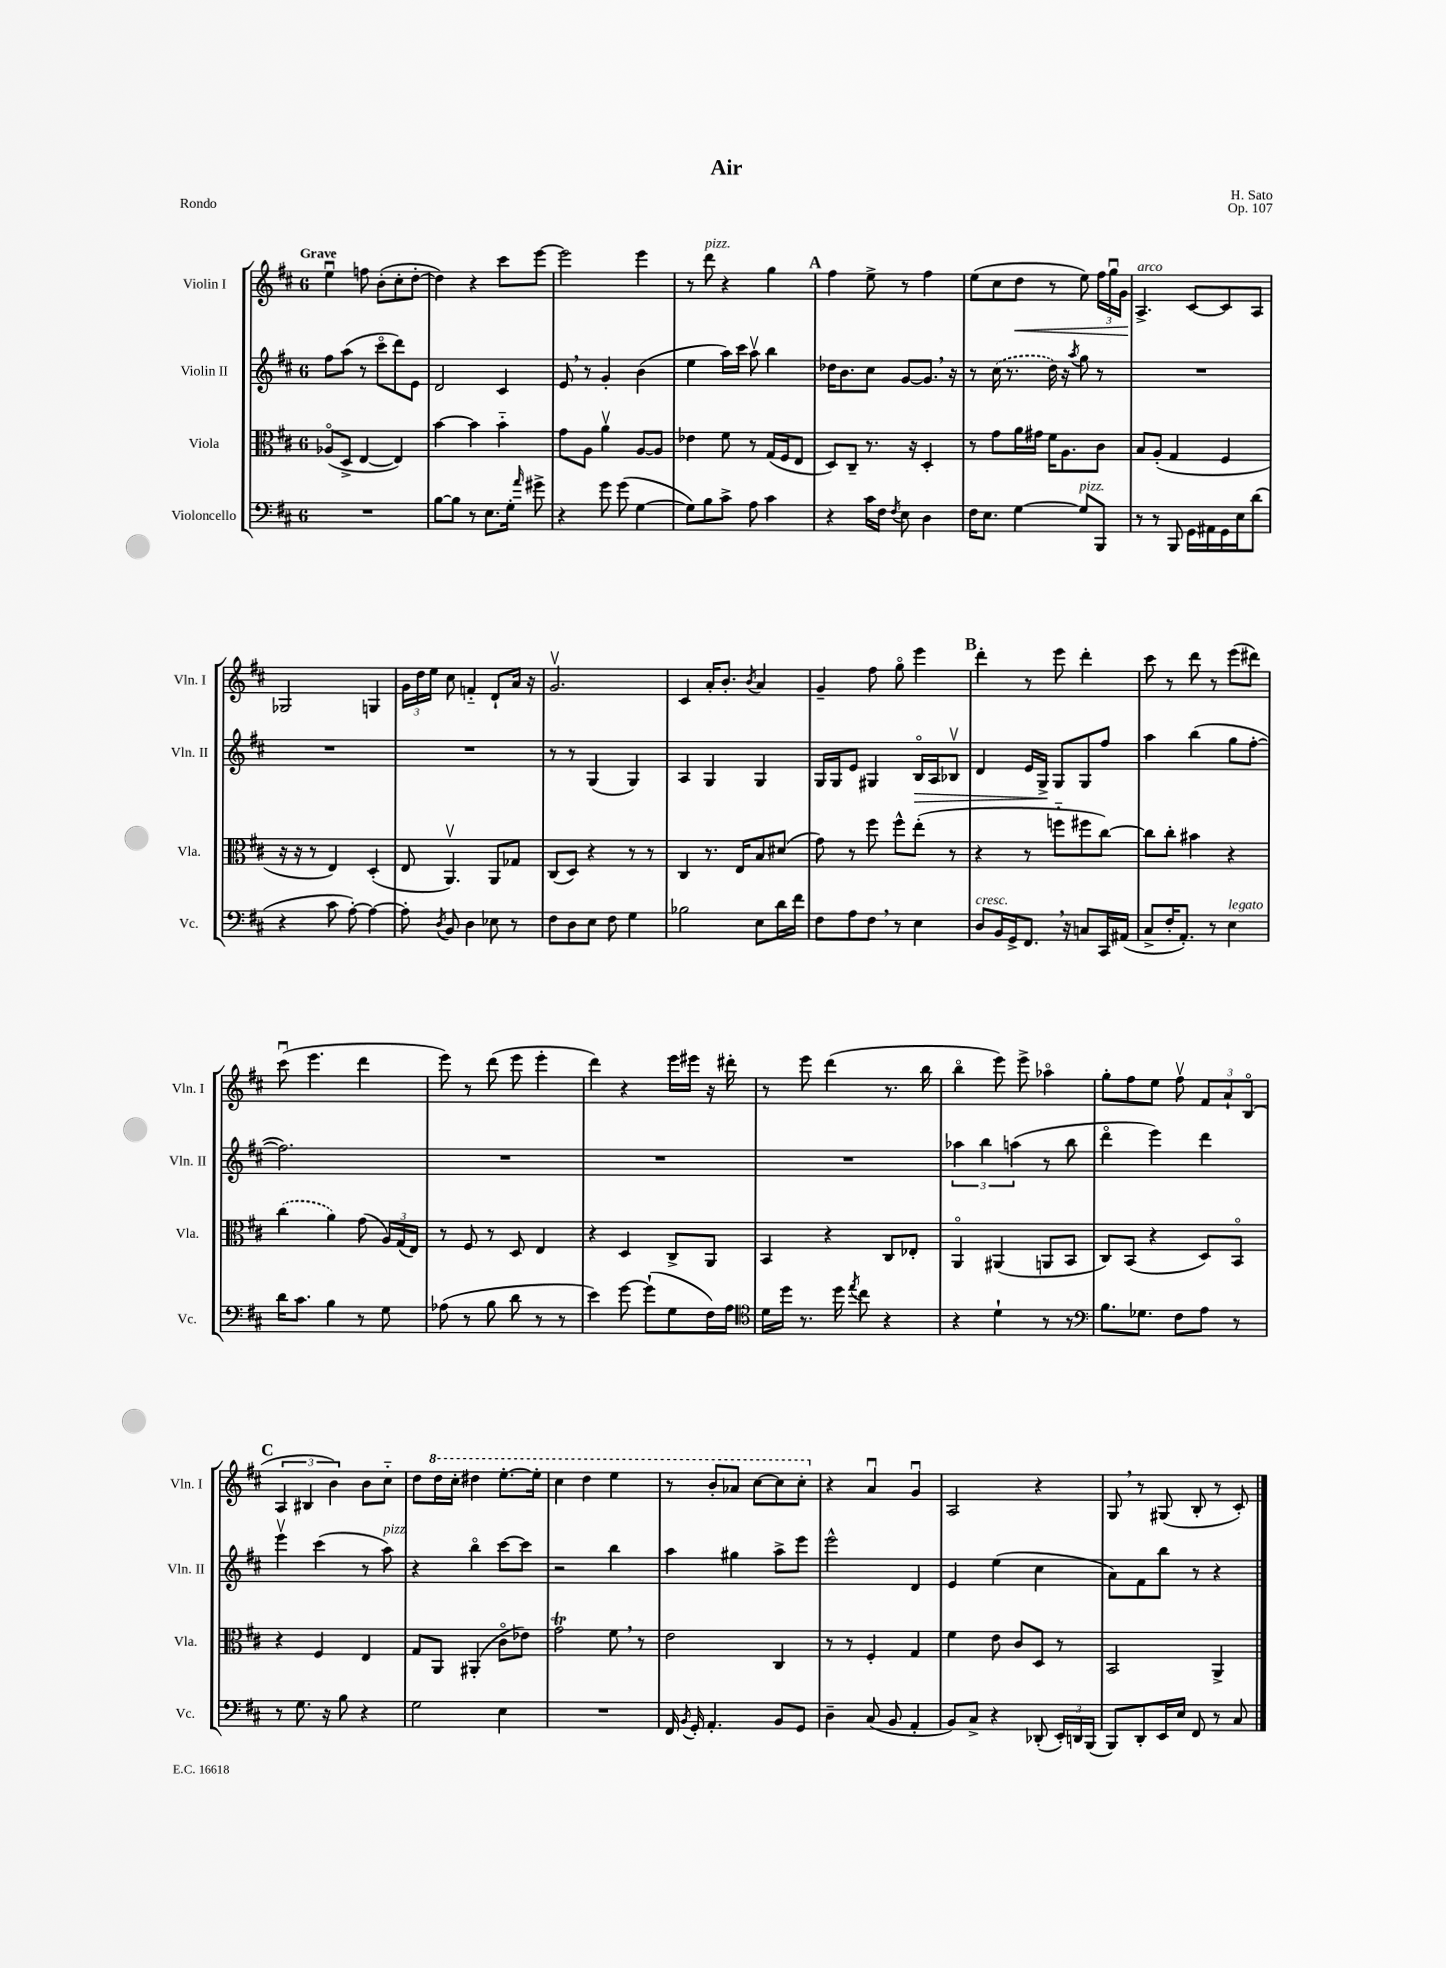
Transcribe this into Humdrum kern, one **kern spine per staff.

**kern	**kern	**kern	**kern
*staff4	*staff3	*staff2	*staff1
*clefF4	*clefC3	*clefG2	*clefG2
*k[f#c#]	*k[f#c#]	*k[f#c#]	*k[f#c#]
*M6/8	*M6/8	*M6/8	*M6/8
2.r	(8A-o	8ff#	4eeu
.	8D^	(8aa	.
.	[4E	8r	8ff
.	.	8ccc#o	(8b'
.	4E])	8ddd)	8cc#'
.	.	8e	[8dd'
=	=	=	=
[8B	[4b	2d	4dd])
8B]	.	.	.
8r	4b]	.	4r
8.E	.	.	.
.	4b'~	4c#	8ccc#
16G'	.	.	.
16qqa	.	.	.
8g#^	.	.	[8eee
=	=	=	=
4r	8g	8e	2eee]
.	8A	8r	.
8g	4av	4g'	.
(8g	.	.	.
[4G	[8A	(4b	4eee
.	8A]	.	.
=	=	=	=
8G])	4e-	4ee	8r
8B	.	.	8ddd
8c#^	8f#	16aa)	4r
.	.	16ccc#	.
8A	8r	8aav	.
4c#	(16G	4bb	4gg
.	16F#	.	.
.	8E	.	.
=	=	=	=
4r	8D)	16dd-	4ff#
.	.	8.b	.
.	8C#~	.	.
16c#	8.r	8cc#	8ee^
16F#	.	.	.
8qF#	.	.	.
8E	.	[8g	8r
.	16r	.	.
4D	4D'	8.g]	4ff#
.	.	16r	.
=	=	=	=
16F#	8r	8r	(8ee
8.E	.	.	.
.	8g	(16cc#	8cc#
.	.	8.r	.
[4G	16a	.	8dd
.	16g#	.	.
.	16f#	16dd)	8r
.	8.A	16r	.
.	.	8qaa	.
8G]	.	8gg	8ee)
8BBB	8c#	8r	24ff#
.	.	.	24ggu
.	.	.	24g
=	=	=	=
8r	8B	2.r	4.A^
8r	(8A'	.	.
8BBB	4G	.	.
16GG	.	.	[8c#
16AA#	.	.	.
16GG	4F#	.	8c#]
16E	.	.	.
(8d	.	.	8A
=	=	=	=
4r	16r	2.r	2G-
.	16r	.	.
.	8r	.	.
8c#	4E)	.	.
[8A')	.	.	.
4A_	(4D'	.	4G
=	=	=	=
8A']	8E	2.r	24g
.	.	.	24dd
.	.	.	24ee
8qD	.	.	.
8BB	4.AAv)	.	8cc#
4D	.	.	4f'~
8E-	8AA	.	8d`
8r	8G-	.	16a
.	.	.	16r
=	=	=	=
8F#	(8C#	8r	2.gv
8D	8D)	8r	.
8E	4r	(4G	.
8F#	.	.	.
4G	8r	4G)	.
.	8r	.	.
=	=	=	=
2B-	4C#	4A	4c#
.	8.r	4G	16a'
.	.	.	8.b'
.	16E	.	.
.	.	.	8qb
8E	8B	4G	4a
16d	(8d#	.	.
16f#	.	.	.
=	=	=	=
8F#	8g)	16G	4g~
.	.	16G	.
8A	8r	8e	.
8F#	8ff#	4G#	8ff#
8r	8ff#^^	.	8ggo
4E	(8ee'	16Bo	4eee
.	.	16A	.
.	8r	8B-v	.
=	=	=	=
8D	4r	4d	4ddd'
16BB	.	.	.
16GG^	.	.	.
8.FF#	8r	16e	8r
.	.	16G^	.
.	8ff'~	8G	8eee
16r	.	.	.
8C	8ff#	8G	4ddd'
16CC#	[8cc#)	8ff#	.
(16AA#	.	.	.
=	=	=	=
8C#^	8cc#]	4aa	8ccc#
16F#'	8cc#'	.	8r
8.AA')	.	.	.
.	4b#	(4bb	8ddd
8r	.	.	8r
4E	4r	8gg	(8eee
.	.	[8ff#'	8ddd#)
=	=	=	=
16d	(4cc#	2.ff#])	(8ccc#u
8.c#	.	.	.
.	.	.	4.eee
4B	4a)	.	.
8r	(8g	.	4ddd
8G	24A)	.	.
.	(24G	.	.
.	24E)	.	.
=	=	=	=
(8A-	8r	2.r	8eee)
8r	8F#	.	8r
8B	8r	.	(8ddd
8d	8D	.	8eee
8r	4E	.	4eee'
8r	.	.	.
=	=	=	=
4e)	4r	2.r	4ddd)
[8g	4D	.	4r
(8g`]	.	.	.
8G	8C#^	.	16eee
.	.	.	16eee#
16F#)	8AA	.	16r
16A	.	.	16ddd#'
=	=	=	=
*clefC4	*	*	*
16d	4BB	2.r	8r
16dd	.	.	.
8.r	.	.	8eee
.	4r	.	(4ddd
16dd	.	.	.
8qee	.	.	.
8cc#	.	.	.
4r	8C#	.	8.r
.	8E-'	.	.
.	.	.	16bb
=	=	=	=
4r	4AAo	6aa-	4bbo
.	.	6bb	.
4d`	(4AA#	.	8eee)
.	.	(6aa	.
.	.	.	8eee^
8r	8AA	8r	4aa-o
8r	8BB	8bb	.
=	=	=	=
*clefF4	*	*	*
8.B	8C#)	4dddo	8gg'
.	(8BB	.	8ff#
8.G-	.	.	.
.	4r	4eee)	8ee
8F#	.	.	8ff#v
8A	8D)	4ddd	12f#
.	.	.	12a`
8r	8BBo	.	.
.	.	.	(12Bo
=	=	=	=
8r	4r	4eeev	6A
8.G	.	.	.
.	.	.	6B#
.	4F#	(4ccc#	.
16r	.	.	.
.	.	.	6b)
8B	.	.	.
4r	4E	8r	8b
.	.	8aa)	8cc#'~
=	=	=	=
2G	8G	4r	8dd
.	8AA	.	16ddd
.	.	.	16ccc#'
.	(4AA#'	4bbo	4ddd#
4E	8c#o	[8ccc#	[8.eee'
.	8e-)	8ccc#]	.
.	.	.	16eee']
=	=	=	=
2.r	2g	2r	4ccc#
.	.	.	4ddd
.	8f#	4bb	4eee
.	8r	.	.
=	=	=	=
16FF#	2e	4aa	8r
8qBB	.	.	.
16GG'	.	.	.
4.AA'	.	.	8bb'
.	.	4gg#	8aa-
.	.	.	[8ccc#
8BB	4C#	8aa^	8ccc#]
8GG	.	8eee	8ccc#'
=	=	=	=
4D~	8r	2eee^^	4r
.	8r	.	.
(8C#	4F#'	.	4au
8BB	.	.	.
4AA'	4G	4d	4gu
=	=	=	=
8BB)	4f#	4e	2A
8C#^	.	.	.
4r	8e	(4ee	.
.	8c#	.	.
(8DD-'	8D	4cc#	4r
24EE')	8r	.	.
24DD	.	.	.
(24BBB	.	.	.
=	=	=	=
8BBB)	2BB	8a)	8G
8DD'	.	8f#	8r
16EE	.	8bb	(8G#
16E	.	.	.
8FF#	.	8r	8B'
8r	4AA^	4r	8r
8C#	.	.	8c#')
==	==	==	==
*-	*-	*-	*-
